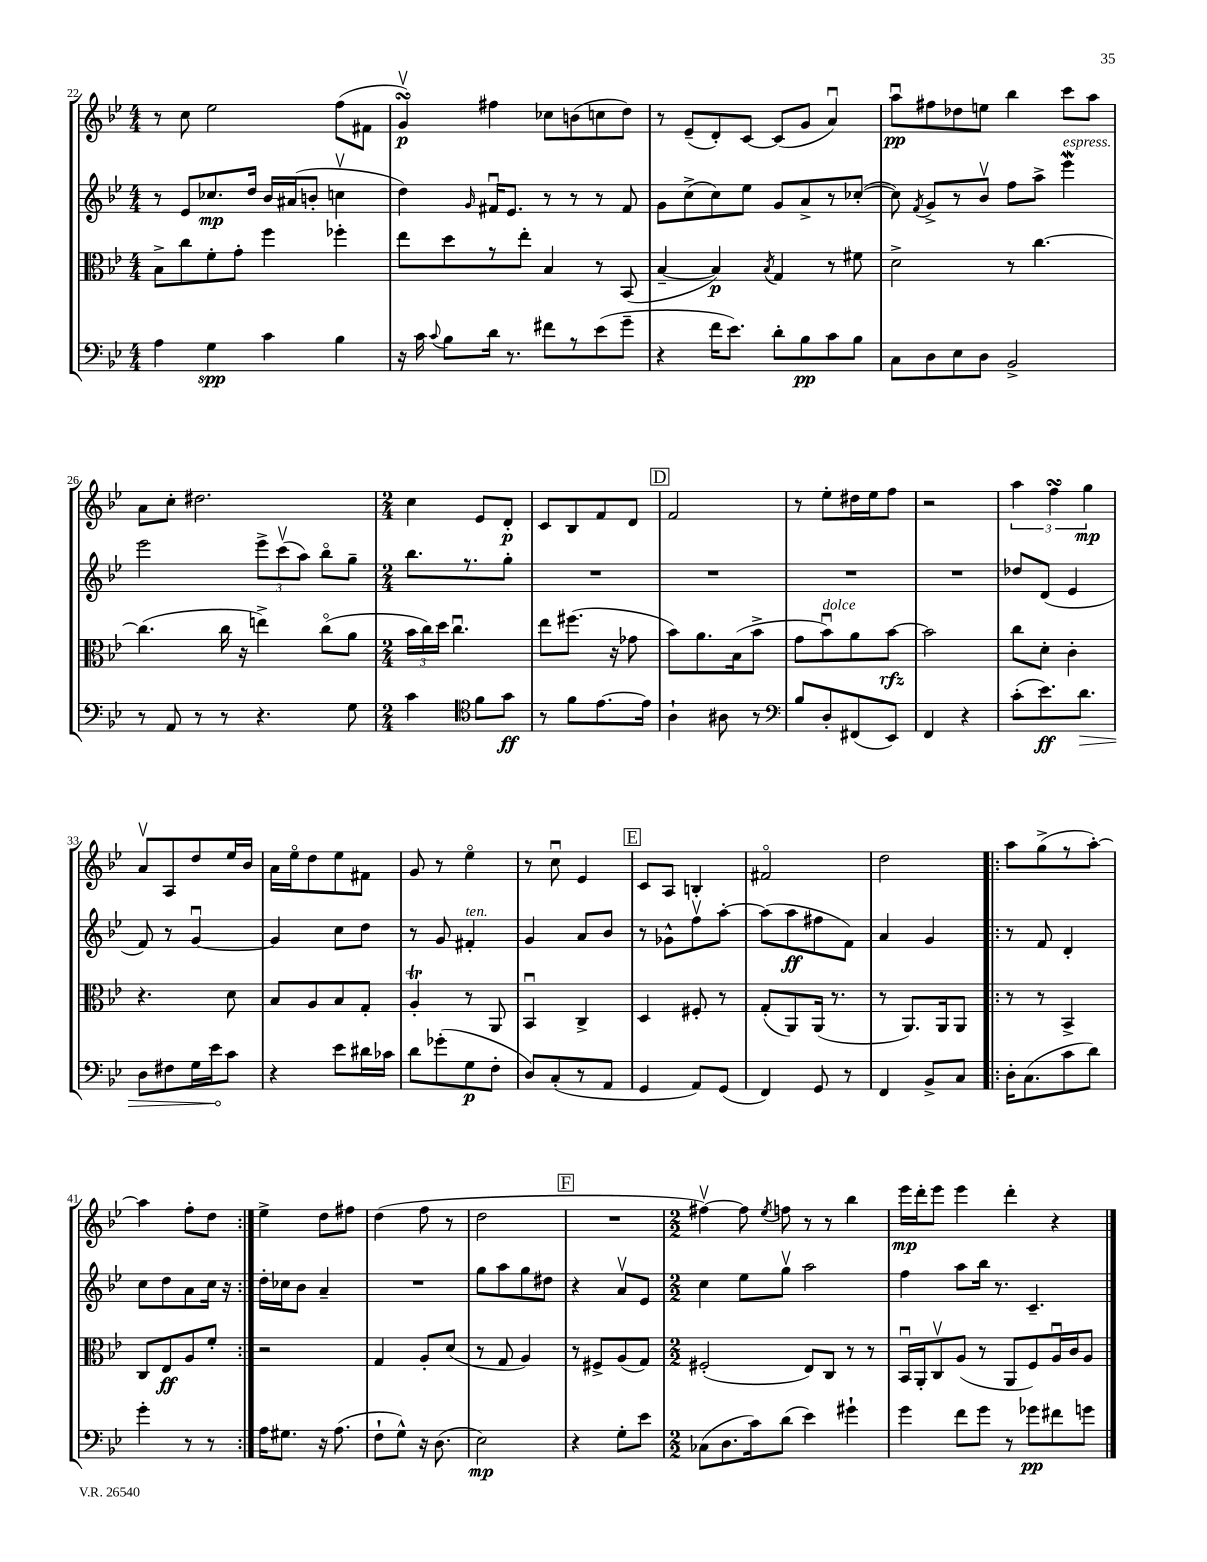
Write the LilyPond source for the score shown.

<<
\new StaffGroup <<
\new Staff = "s0" {
    \clef treble \key bes \major \numericTimeSignature \time 4/4
    \autoBeamOff r8 c''8 ees''2 f''8[( fis'8] |
    g'4\upbow\turn\p) fis''4 ces''8[ b'8( c''8 d''8]) |
    r8 ees'8[--( d'8-.) c'8]~ c'8[( g'8] a'4\downbow) |
    a''8[\downbow\pp fis''8 des''8 e''8] bes''4 c'''8[ a''8] |
    a'8[ c''8]-. dis''2. |
    \numericTimeSignature \time 2/4 c''4 ees'8[ d'8]-.\p |
    c'8[ bes8 f'8 d'8] |
    \mark \markup { \box "D" } f'2 |
    r8 ees''8[-. dis''16 ees''16 f''8] |
    r2 |
    \tuplet 3/2 { a''4 f''4\turn g''4\mp } |
    a'8[\upbow a8 d''8 ees''16 bes'16] |
    a'16[ ees''16\flageolet d''8 ees''8 fis'8] |
    g'8 r8 ees''4\flageolet |
    r8 c''8\downbow ees'4 |
    \mark \markup { \box "E" } c'8[ a8] b4-. |
    fis'2\flageolet |
    d''2 |
    \repeat volta 2 { a''8[ g''8->( r8 a''8]~-.) |
    a''4 f''8[-. d''8] | }
    ees''4-> d''8[ fis''8] |
    d''4( f''8 r8 |
    d''2 |
    \mark \markup { \box "F" } R2 |
    \numericTimeSignature \time 2/2 fis''4~\upbow) fis''8 \acciaccatura { ees''8 } f''8 r8 r8 bes''4 |
    ees'''16[\mp d'''16-. ees'''8] ees'''4 d'''4-. r4 \bar "|." |
}
\new Staff = "s1" {
    \clef treble \key bes \major \numericTimeSignature \time 4/4
    \autoBeamOff r8 ees'8[ ces''8.\mp d''16] bes'16[ ais'16( b'8]-. c''4\upbow |
    d''4) \grace { g'16 } fis'16[\downbow ees'8.] r8 r8 r8 fis'8 |
    g'8[ c''8->( c''8) ees''8] g'8[ a'8-> r8 ces''8]~-.( |
    ces''8) \acciaccatura { f'8 } g'8[-> r8 bes'8]\upbow f''8[ a''8]-> ees'''4\mordent^\markup { \italic "espress." } |
    ees'''2 \tuplet 3/2 { ees'''8[-> c'''8\upbow( a''8]) } bes''8[\flageolet g''8]-- |
    \numericTimeSignature \time 2/4 bes''8.[ r8. g''8]-. |
    R2 |
    \mark \markup { \box "D" } R2 |
    R2 |
    R2 |
    des''8[ d'8]( ees'4 |
    f'8) r8 g'4~\downbow |
    g'4 c''8[ d''8] |
    r8 g'8 fis'4-.^\markup { \italic "ten." } |
    g'4 a'8[ bes'8] |
    \mark \markup { \box "E" } r8 ges'8[-^ f''8\upbow a''8]~-. |
    a''8[( a''8\ff fis''8 f'8]) |
    a'4 g'4 |
    \repeat volta 2 { r8 f'8 d'4-. |
    c''8[ d''8 a'8 c''16] r16 | }
    d''16[-. ces''16 bes'8] a'4-- |
    R2 |
    g''8[ a''8 g''8 dis''8] |
    \mark \markup { \box "F" } r4 a'8[\upbow ees'8] |
    \numericTimeSignature \time 2/2 c''4 ees''8[ g''8]\upbow a''2 |
    f''4 a''8[ bes''16] r8. c'4.-- \bar "|." |
}
\new Staff = "s2" {
    \clef alto \key bes \major \numericTimeSignature \time 4/4
    \autoBeamOff bes8[-> c''8 f'8-. g'8]-. f''4 fes''4-. |
    ees''8[ d''8 r8 ees''8]-. bes4 r8 bes,8( |
    bes4~-- bes4\p) \acciaccatura { bes8 } g4 r8 fis'8 |
    d'2-> r8 c''4.~ |
    c''4.( c''16 r16 e''4->) c''8[\flageolet( a'8] |
    \numericTimeSignature \time 2/4 \tuplet 3/2 { bes'16[ c''16) d''16] } c''4.\downbow |
    ees''8[ fis''8.]( r16 ges'8 |
    \mark \markup { \box "D" } bes'8[) a'8. bes16( bes'8]-> |
    g'8[ bes'8\downbow^\markup { \italic "dolce" }) a'8 bes'8]~\rfz |
    bes'2 |
    c''8[ d'8]-. c'4-. |
    r4. d'8 |
    bes8[ a8 bes8 g8]-. |
    a4-.\trill r8 a,8 |
    bes,4\downbow c4-> |
    \mark \markup { \box "E" } d4 fis8-. r8 |
    g8[-.( a,8) a,16]( r8. |
    r8 a,8.[) a,16 a,8] |
    \repeat volta 2 { r8 r8 bes,4-> |
    c8[ ees8\ff a8 f'8]-. | }
    r2 |
    g4 a8[-. d'8]( |
    r8 g8 a4) |
    \mark \markup { \box "F" } r8 fis8[-> a8( g8]) |
    \numericTimeSignature \time 2/2 fis2-.( ees8[) c8] r8 r8 |
    bes,16[\downbow a,16-. c8\upbow a8]( r8 a,8[ f8) a16\downbow c'16 a8] \bar "|." |
}
\new Staff = "s3" {
    \clef bass \key bes \major \numericTimeSignature \time 4/4
    \autoBeamOff a4 g4\spp c'4 bes4 |
    r16 c'16 \appoggiatura { c'8 } bes8[ d'16] r8. fis'8[ r8 ees'8( g'8]-- |
    r4 f'16[ ees'8.]) d'8[-. bes8\pp c'8 bes8] |
    c8[ d8 ees8 d8] bes,2-> |
    r8 a,8 r8 r8 r4. g8 |
    \numericTimeSignature \time 2/4 c'4 \clef tenor f'8[ g'8]\ff |
    r8 f'8[ ees'8.~ ees'16] |
    \mark \markup { \box "D" } a4-! ais8 r8 |
    \clef bass bes8[ d8-. fis,8( ees,8]) |
    f,4 r4 |
    c'8[-.( ees'8.\ff) \once \override Hairpin.circled-tip = ##t d'8.]\> |
    d8[ fis8 g16 ees'16\! c'8] |
    r4 ees'8[ dis'16 ces'16] |
    d'8[ ges'8-.( g8\p f8]-. |
    d8[) c8-.( r8 a,8] |
    \mark \markup { \box "E" } g,4 a,8[) g,8]( |
    f,4) g,8 r8 |
    f,4 bes,8[-> c8] |
    \repeat volta 2 { d16[-. c8.( c'8 d'8]) |
    g'4-. r8 r8 | }
    a16[ gis8.] r16 a8.( |
    f8[-! g8]-^) r16 d8.( |
    ees2\mp) |
    \mark \markup { \box "F" } r4 g8[-. ees'8] |
    \numericTimeSignature \time 2/2 ces8[( d8. c'16) d'8]( ees'4) gis'4-! |
    g'4 f'8[ g'8] r8 ges'8[\pp fis'8 g'8] \bar "|." |
}
>>
>>
\layout { \context { \Score currentBarNumber = #22 } }
